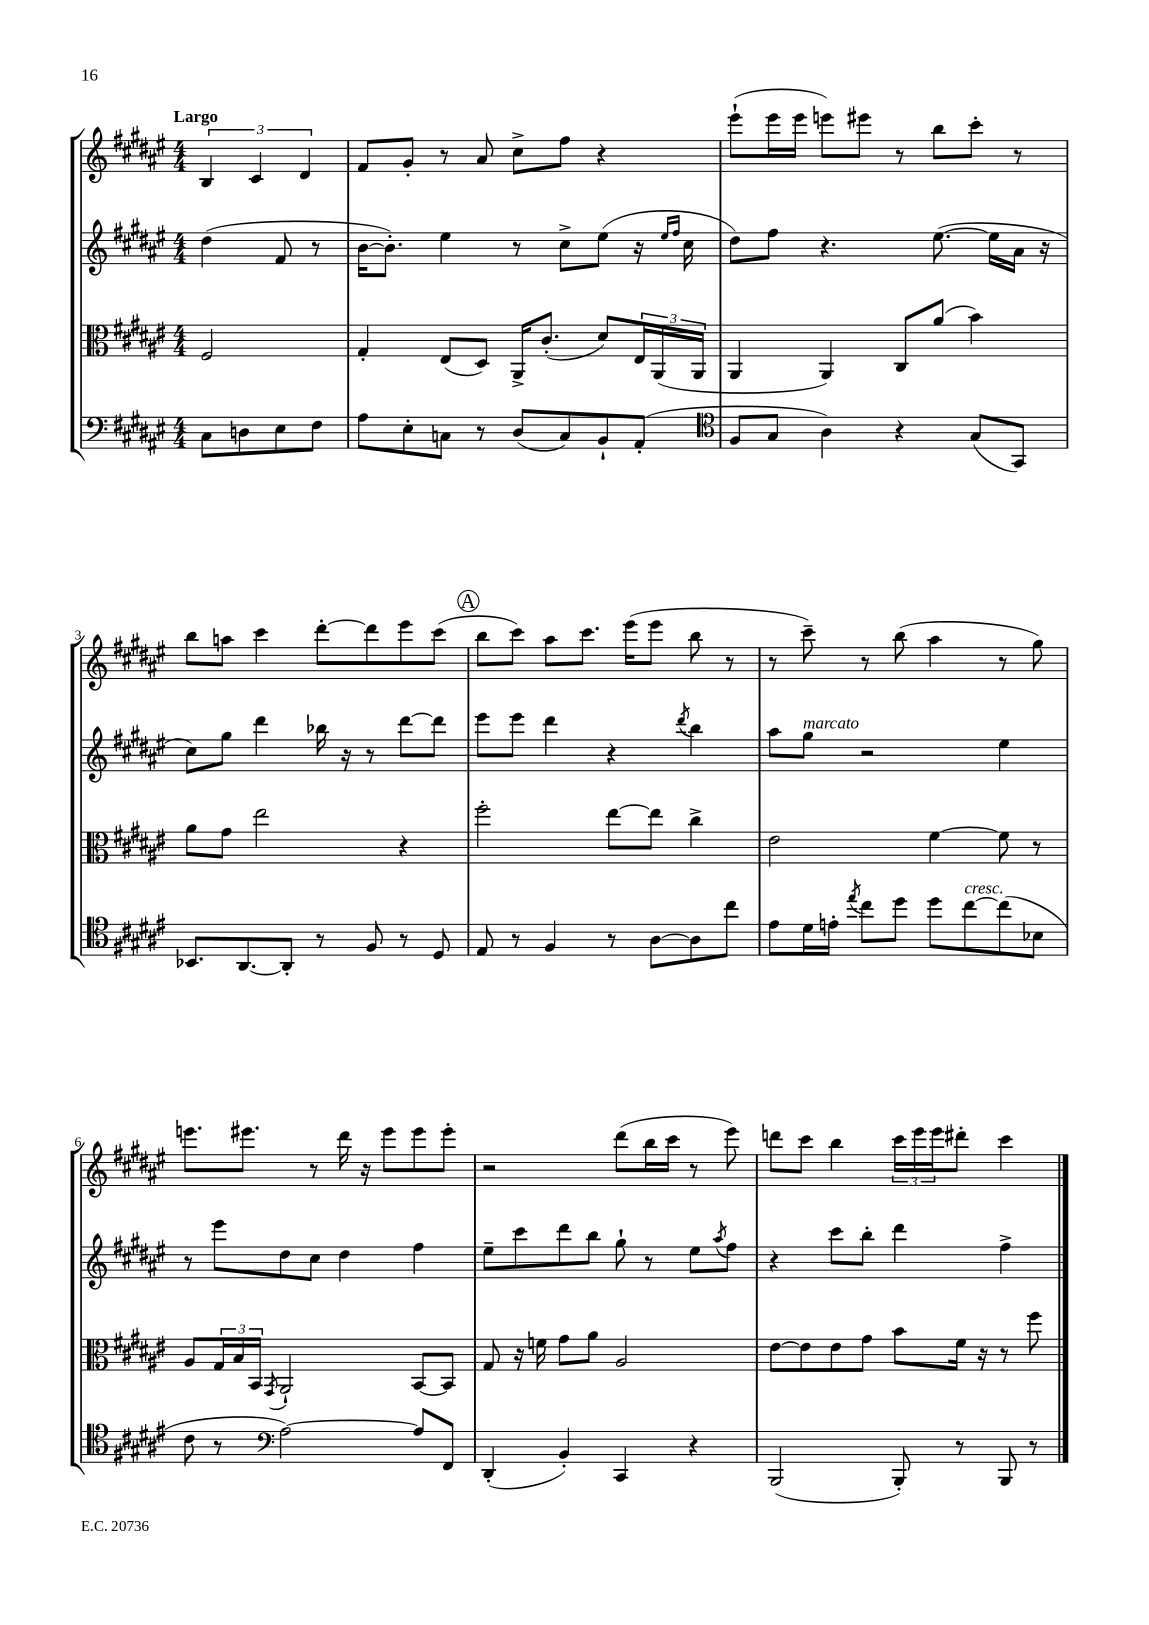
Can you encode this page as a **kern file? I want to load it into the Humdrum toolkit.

**kern	**kern	**kern	**kern
*staff4	*staff3	*staff2	*staff1
*clefF4	*clefC3	*clefG2	*clefG2
*k[f#c#g#d#a#e#]	*k[f#c#g#d#a#e#]	*k[f#c#g#d#a#e#]	*k[f#c#g#d#a#e#]
*M4/4	*M4/4	*M4/4	*M4/4
8C#	2F#	(4dd#	6B
8D	.	.	.
.	.	.	6c#
8E#	.	8f#	.
.	.	.	6d#
8F#	.	8r	.
=	=	=	=
8A#	4G#'	[16b	8f#
.	.	8.b'])	.
8E#'	.	.	8g#'
8C	(8E#	4ee#	8r
8r	8D#)	.	8a#
(8D#	16AA#^	8r	8cc#^
.	(8.c#'	.	.
8C)	.	8cc#^	8ff#
8BB`	8d#)	(8ee#	4r
(8AA#'	24E#	16r	.
.	(24AA#	.	.
.	.	16qqee#	.
.	.	16qqff#	.
.	.	16cc#	.
.	24AA#	.	.
=	=	=	=
*clefC4	*	*	*
8F#	4AA#	8dd#)	(8eee#`
8G#	.	8ff#	16eee#
.	.	.	16eee#
4A#)	4AA#)	4.r	8eee)
.	.	.	8eee#
4r	8C#	.	8r
.	(8a#	([8.ee#	8bb
(8G#	4b)	.	8ccc#'
.	.	16ee#]	.
8GG#)	.	16a#	8r
.	.	16r	.
=	=	=	=
8.BB-	8a#	8cc#)	8bb
.	8g#	8gg#	8aa
[8.AA#	.	.	.
.	2ee#	4ddd#	4ccc#
8AA#']	.	.	.
8r	.	16bb-	[8ddd#'
.	.	16r	.
8F#	.	8r	8ddd#]
8r	4r	[8ddd#	8eee#
8D#	.	8ddd#]	(8ccc#
=	=	=	=
8E#	2ff#'	8eee#	8bb
8r	.	8eee#	8ccc#)
4F#	.	4ddd#	8aa#
.	.	.	8.ccc#
8r	[8ee#	4r	.
.	.	.	(16eee#
[8A#	8ee#]	.	8eee#
.	.	8qddd#	.
8A#]	4cc#^	4bb	8bb
8cc#	.	.	8r
=	=	=	=
8e#	2e#	8aa#	8r
16d#	.	8gg#	8ccc#~)
16e'	.	.	.
8qee#	.	.	.
8cc#	.	2r	8r
8dd#	.	.	(8bb
8dd#	[4f#	.	4aa#
[8cc#	.	.	.
(8cc#]	8f#]	4ee#	8r
8B-	8r	.	8gg#)
=	=	=	=
8c#	8A#	8r	8.eee
8r	24G#	8eee#	.
.	24B	.	.
.	.	.	8.eee#
.	24BB	.	.
*clefF4	*	*	*
.	8qGG#	.	.
[2A#)	2AA#`	8dd#	.
.	.	8cc#	8r
.	.	4dd#	16ddd#
.	.	.	16r
.	.	.	8eee#
8A#]	[8BB	4ff#	8eee#
8FF#	8BB]	.	8eee#'
=	=	=	=
(4DD#'	8G#	8ee#~	2r
.	16r	8ccc#	.
.	16f	.	.
4BB')	8g#	8ddd#	.
.	8a#	8bb	.
4CC#	2A#	8gg#`	(8ddd#
.	.	8r	16bb
.	.	.	16ccc#
4r	.	8ee#	8r
.	.	8qaa#	.
.	.	8ff#	8eee#)
=	=	=	=
(2BBB	[8e#	4r	8ddd
.	8e#]	.	8ccc#
.	8e#	8ccc#	4bb
.	8g#	8bb'	.
8BBB')	8b	4ddd#	24ccc#
.	.	.	24eee#
.	.	.	24eee#
8r	16f#	.	8ddd#'
.	16r	.	.
8BBB	8r	4ff#^	4ccc#
8r	8ff#	.	.
==	==	==	==
*-	*-	*-	*-
